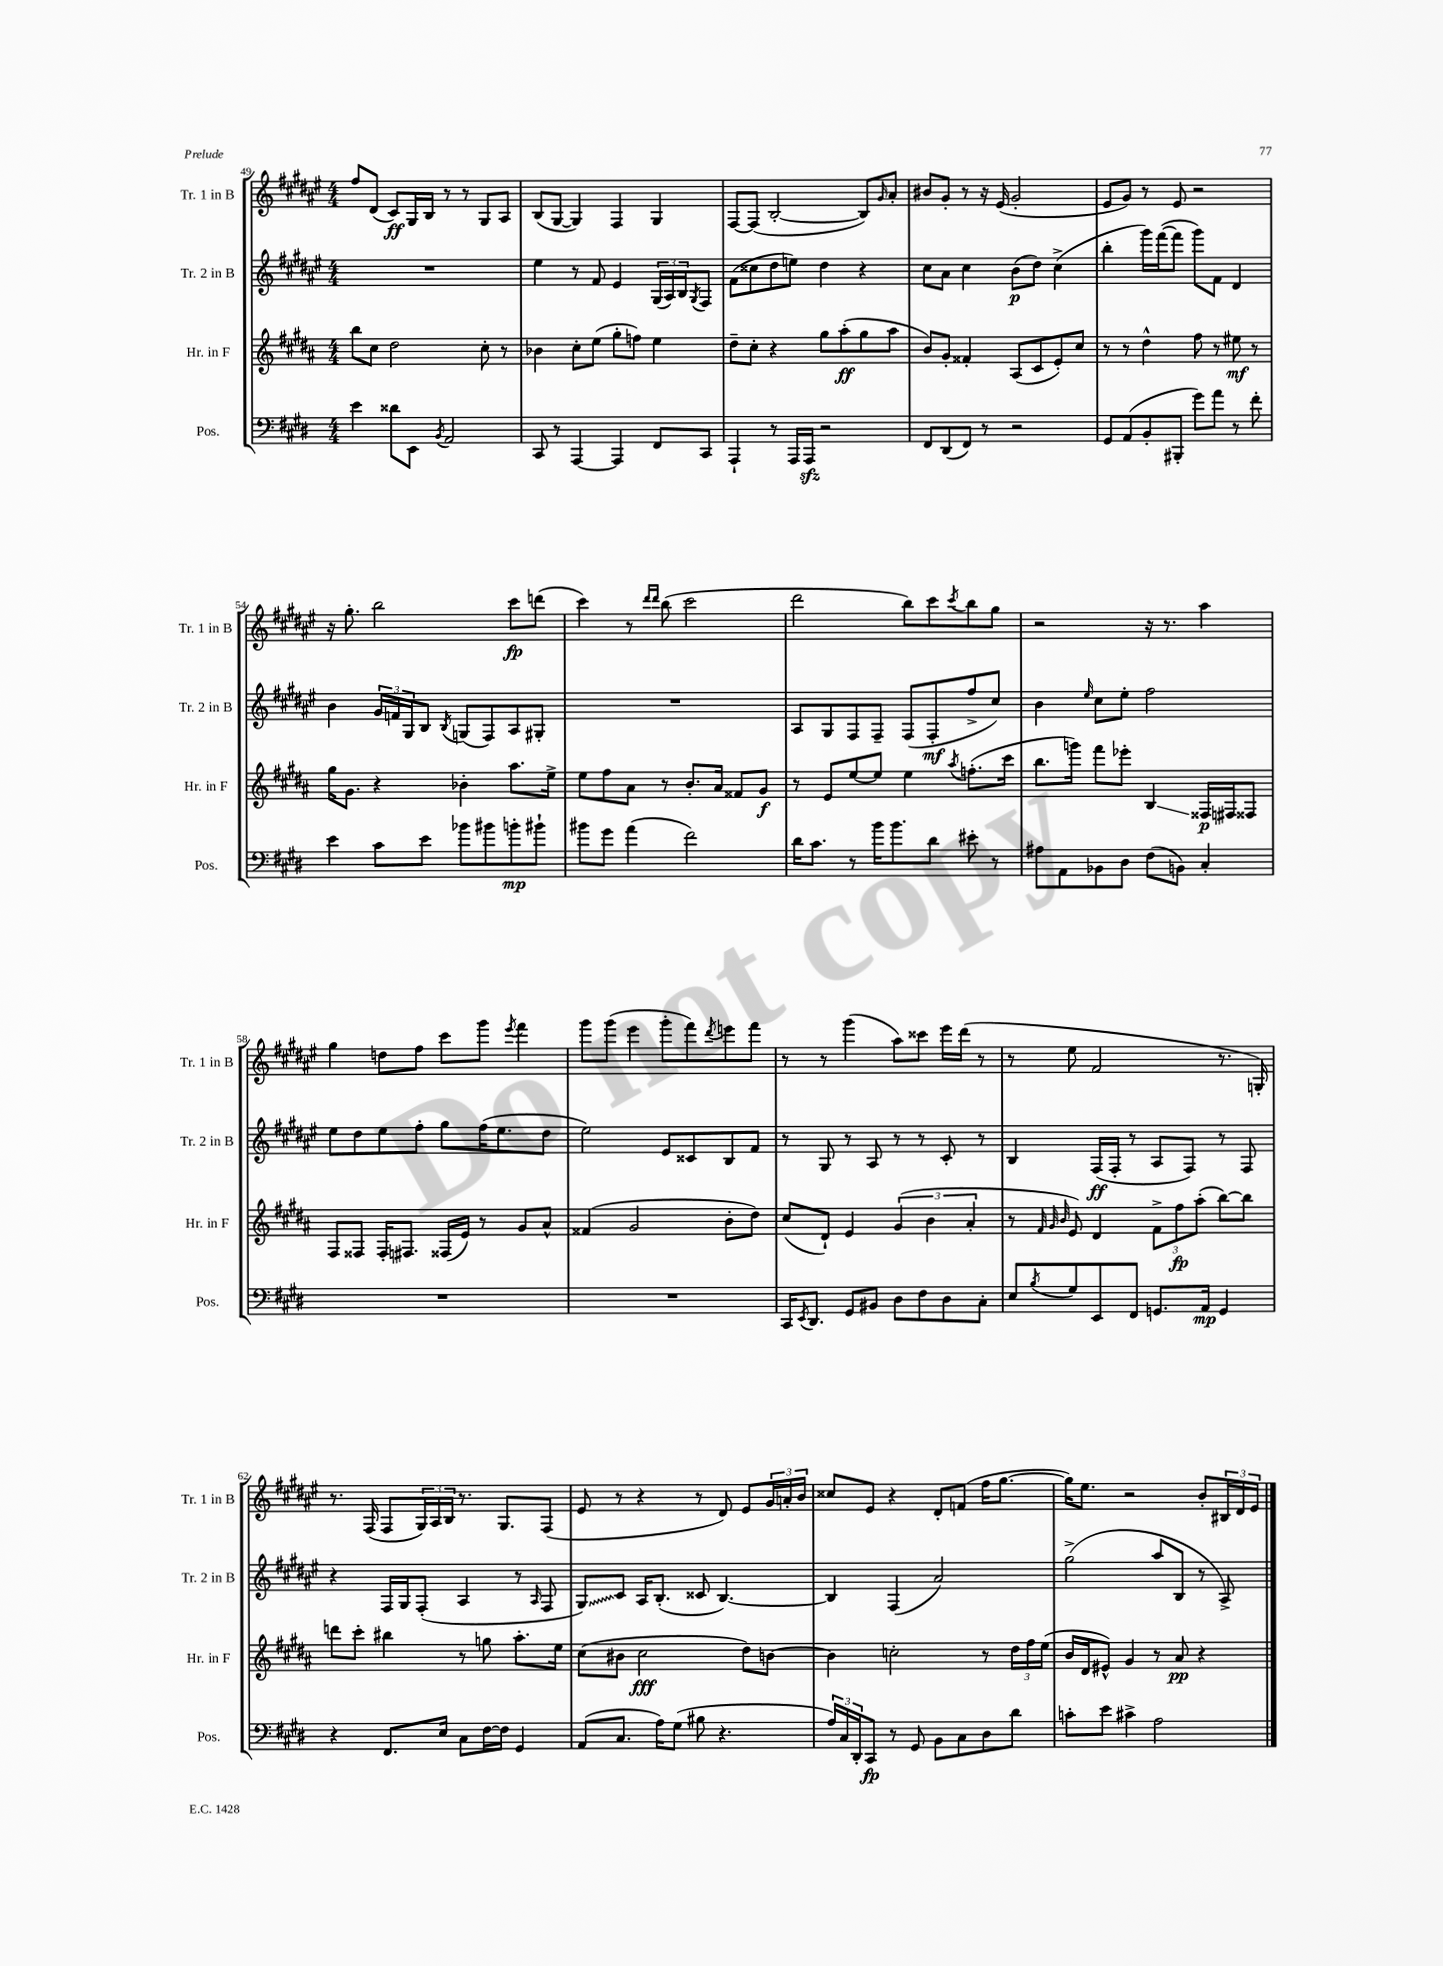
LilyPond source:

<<
\new StaffGroup <<
\new Staff = "s0" \with { instrumentName = "Tr. 1 in B" shortInstrumentName = "Tr. 1 in B" } {
    \clef treble \key fis \major \numericTimeSignature \time 4/4
    fis''8 dis'8( cis'8\ff) gis16 b16 r8 r8 gis8 ais8 |
    b8( gis8~ gis4) fis4 gis4 |
    fis8~ fis8( b2~-. b8) \grace { gis'16 } ais'8-. |
    bis'8 gis'8-. r8 r16 eis'16( gis'2-. |
    eis'8 gis'8) r8 eis'8 r2 |
    r16 gis''8.-. b''2 cis'''8\fp d'''8( |
    cis'''4) r8 \grace { dis'''16 dis'''16 } b''8( cis'''2 |
    dis'''2 b''8) cis'''8 \acciaccatura { cis'''8 } b''8 gis''8 |
    r2 r16 r8. ais''4 |
    gis''4 d''8 fis''8 cis'''8 gis'''8 \acciaccatura { eis'''8 } fis'''4 |
    gis'''8 gis'''8( eis'''4 gis'''8-. fis'''8) \acciaccatura { dis'''8 } e'''8 fis'''8 |
    r8 r8 gis'''4( ais''8) cisis'''8 eis'''16 dis'''16( r8 |
    r8 eis''8 fis'2 r8. g16-.) |
    r8. fis16( fis8 \tuplet 3/2 { gis16) ais16 b16 } r8. gis8. fis8( |
    eis'8 r8 r4 r8 dis'8) eis'8 \tuplet 3/2 { gis'16 a'16-. b'16 } |
    cisis''8 eis'8 r4 dis'8-. f'8( fis''16 gis''8.~ |
    gis''16) eis''8. r2 b'8-. \tuplet 3/2 { bis16 dis'16 eis'16 } \bar "|." |
}
\new Staff = "s1" \with { instrumentName = "Tr. 2 in B" shortInstrumentName = "Tr. 2 in B" } {
    \clef treble \key fis \major \numericTimeSignature \time 4/4
    R1 |
    eis''4 r8 fis'8 eis'4 \tuplet 3/2 { gis16( ais16) b16 } \acciaccatura { gis8 } fis8 |
    fis'8( cisis''8 dis''8 e''8) dis''4 r4 |
    cis''8 ais'8 cis''4 b'8\p( dis''8) cis''4->( |
    b''4-. gis'''16) fis'''16~( fis'''8 gis'''8) fis'8 dis'4 |
    b'4 \tuplet 3/2 { gis'16 f'16 gis16 } b8 \acciaccatura { b8 } g8( fis8) ais8 gis8-. |
    R1 |
    ais8 gis8 fis8 fis8-- fis8( fis8-.\mf fis''8-> cis''8) |
    b'4 \grace { eis''16 } cis''8 eis''8-. fis''2 |
    eis''8 dis''8 eis''8 fis''8-. gis''8 fis''16( eis''8. dis''8 |
    eis''2) eis'8 cisis'8 b8 fis'8 |
    r8 gis8 r8 ais8 r8 r8 cis'8-. r8 |
    b4 fis16\ff( fis16-. r8 ais8 fis8) r8 fis8 |
    r4 fis16 gis16 fis8-.( ais4 r8 \grace { ais16 } fis8 |
    \once \override Glissando.style = #'zigzag gis8\glissando) cis'8 ais16 b8.-.( cisis'8 b4.~) |
    b4 fis4( ais'2) |
    gis''2->( ais''8 b8 r8 ais8->) \bar "|." |
}
\new Staff = "s2" \with { instrumentName = "Hr. in F" shortInstrumentName = "Hr. in F" } {
    \clef treble \key b \major \numericTimeSignature \time 4/4
    b''8 cis''8 dis''2 cis''8-. r8 |
    bes'4 cis''8-. e''8( gis''8-. f''8) e''4 |
    dis''8-- cis''8-. r4 gis''8 ais''8-.\ff( gis''8 ais''8 |
    b'8) gis'8-. fisis'4-. ais8( cis'8 e'8-.) cis''8 |
    r8 r8 dis''4-^ fis''8 r8 eis''8\mf r8 |
    gis''16 gis'8. r4 bes'4-. ais''8. e''16-> |
    e''8 fis''8 ais'8 r8 b'8.-. ais'16 fisis'8 gis'8\f |
    r8 e'8 e''8~ e''8 e''4 \acciaccatura { ais''8 } f''8.-.( cis'''16 |
    b''8. g'''16) fis'''8 ees'''8-. b4\glissando fisis16\p fis16 fisis8 |
    fis8 fisis8 fisis16-. fis8. fisis16( e'16) r8 gis'8 ais'8-^ |
    fisis'4( gis'2 b'8-. dis''8) |
    cis''8( dis'8-!) e'4 \tuplet 3/2 { gis'4( b'4 ais'4-. } |
    r8 \grace { fis'32 gis'32 b'32 } e'8) dis'4 \tuplet 3/2 { fis'8-> fis''8\fp ais''8-.( } b''8~) b''8 |
    d'''8 cis'''8-. bis''4 r8 g''8 ais''8.-. e''16 |
    cis''8( bis'8 cis''2\fff dis''8) b'8~ |
    b'4 c''2-. r8 \tuplet 3/2 { dis''16 fis''16 e''16( } |
    b'16 dis'16 eis'8-^) gis'4 r8 ais'8\pp r4 \bar "|." |
}
\new Staff = "s3" \with { instrumentName = "Pos." shortInstrumentName = "Pos." } {
    \clef bass \key e \major \numericTimeSignature \time 4/4
    e'4 disis'8 e,8 \acciaccatura { b,8 } a,2 |
    cis,8 r8 a,,4~ a,,4 fis,8 cis,8 |
    a,,4-! r8 a,,16 a,,16\sfz r2 |
    fis,8 dis,8( fis,8) r8 r2 |
    gis,8 a,8( b,8-. bis,,8-. gis'8) a'8 r8 fis'8-. |
    e'4 cis'8 e'8 bes'8 bis'8 b'8-.\mp bis'8-! |
    bis'8 gis'8 a'4( fis'2) |
    dis'16 cis'8. r8 b'16 b'8. dis'8 eis'8-. r8 |
    ais8 a,8 bes,8 dis8 fis8( b,8) cis4-. |
    R1 |
    R1 |
    cis,16 \acciaccatura { e,8 } dis,8. gis,8 bis,8 dis8 fis8 dis8 cis8-. |
    e8 \acciaccatura { b8 } gis8 e,8 fis,8 g,8. a,16\mp g,4 |
    r4 fis,8. e16 cis8 fis16~ fis16 gis,4 |
    a,8( cis8. a16) gis8( bis8 r4. |
    \tuplet 3/2 { a16) cis16 dis,16-. } cis,8\fp r8 gis,8 b,8 cis8 dis8 dis'8 |
    c'8-. e'8 cis'4-> a2 \bar "|." |
}
>>
>>
\layout { \context { \Score currentBarNumber = #49 } }
